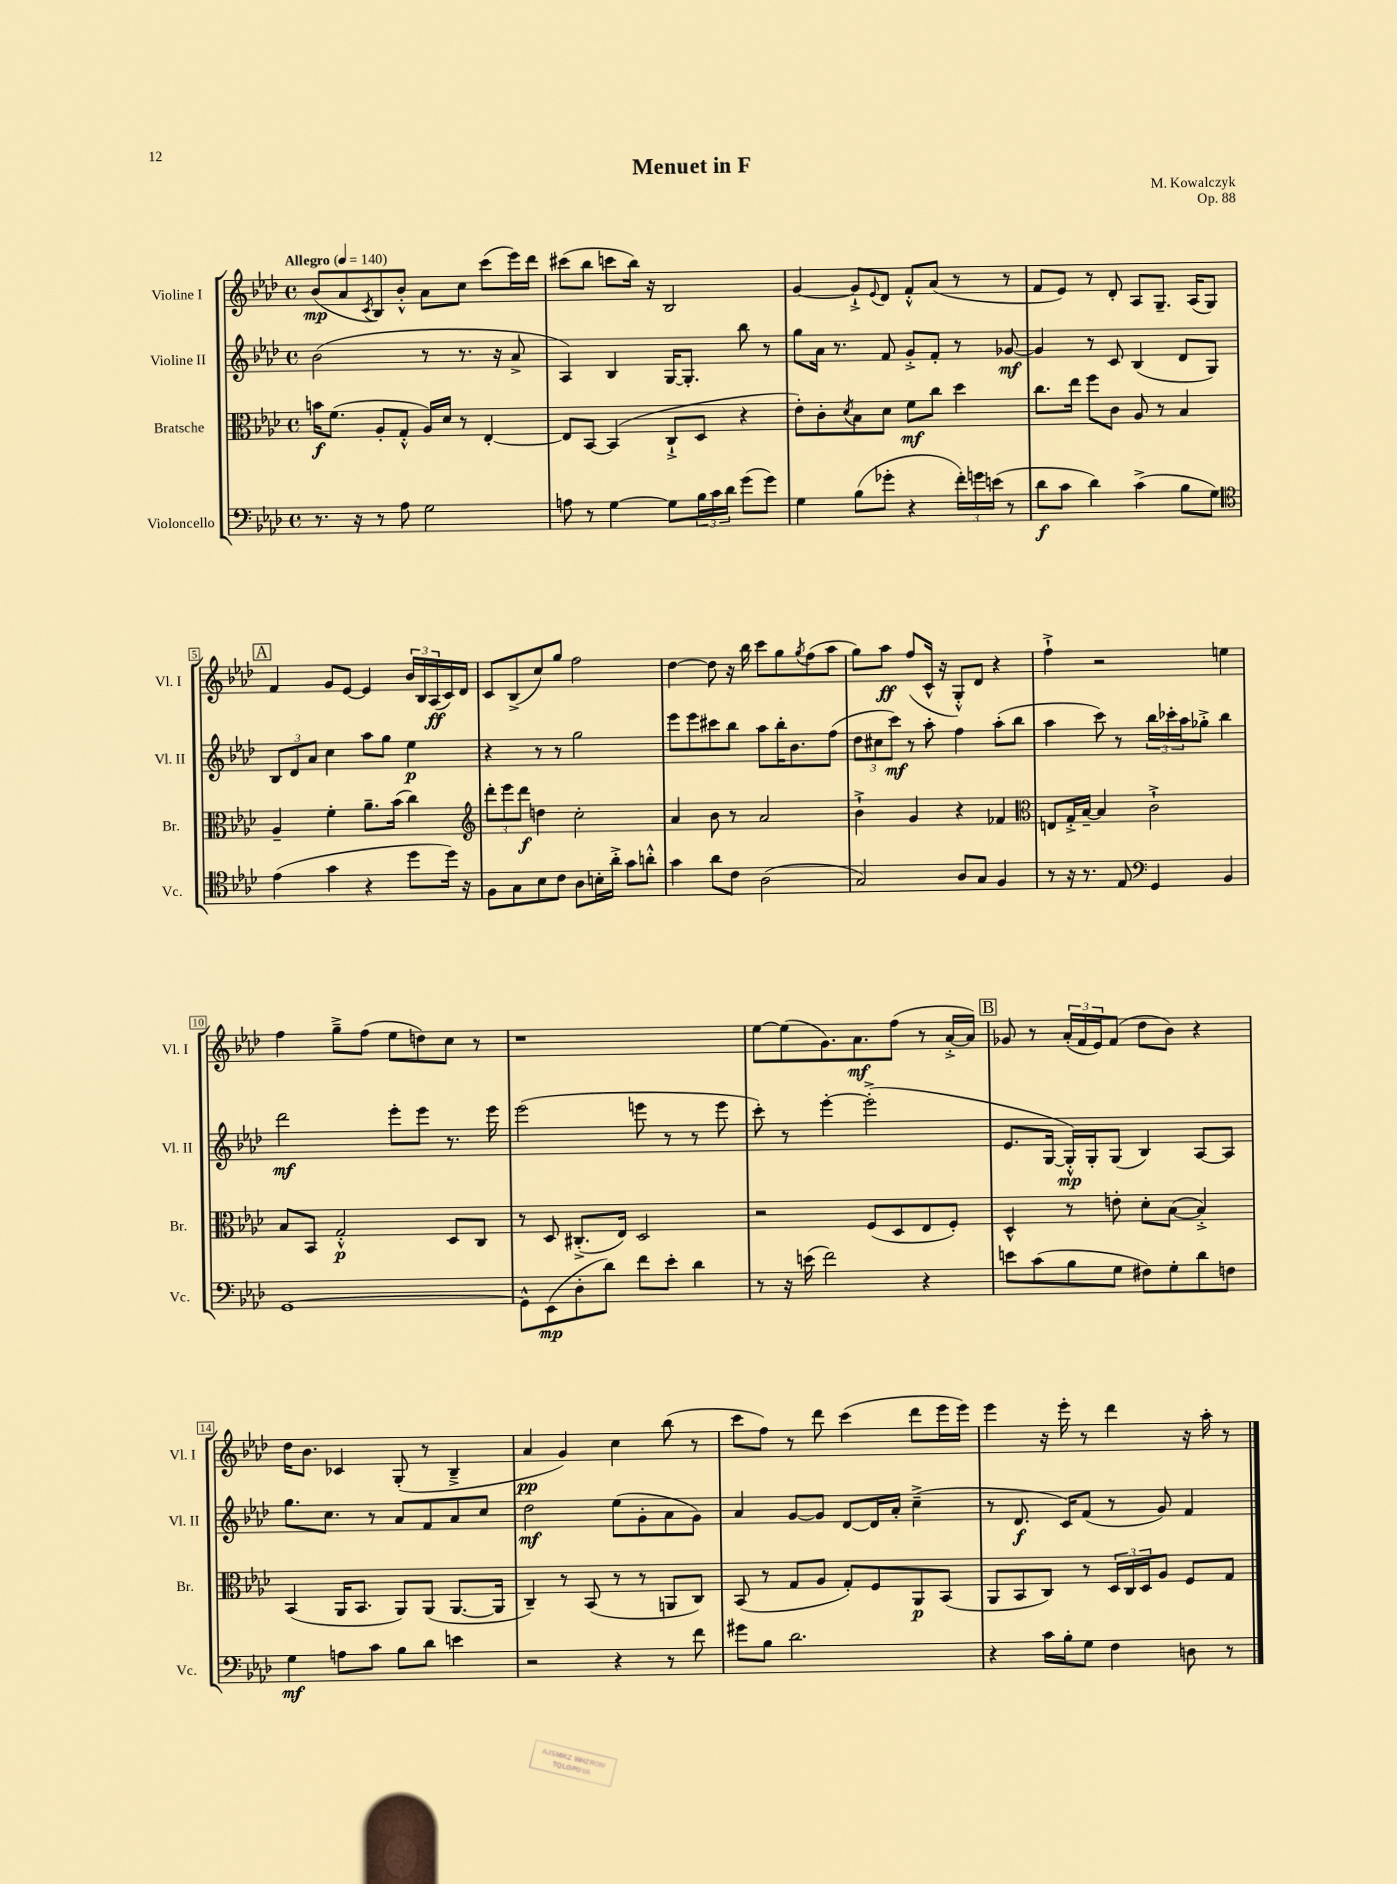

**kern	**kern	**kern	**kern
*staff4	*staff3	*staff2	*staff1
*clefF4	*clefC3	*clefG2	*clefG2
*k[b-e-a-d-]	*k[b-e-a-d-]	*k[b-e-a-d-]	*k[b-e-a-d-]
*M4/4	*M4/4	*M4/4	*M4/4
*met(c)	*met(c)	*met(c)	*met(c)
*MM140	*MM140	*MM140	*MM140
8.r	16b	(2b-	(8b-
.	(8.f	.	.
.	.	.	8a-
16r	.	.	.
.	.	.	8qc
8r	8A-'	.	8B-)
8A-	8G'^^	.	8b-'^^
2G	16A-)	8r	8a-
.	16d-	.	.
.	8r	8.r	8cc
.	[4E-'	.	(8ccc
.	.	16r	.
.	.	8a-^	16eee-)
.	.	.	16ddd-
=	=	=	=
8A	8E-]	4A-)	(8ccc#
8r	[8BB-	.	8bb-
[4G	(4BB-]	4B-	8ccc
.	.	.	16bb-)
.	.	.	16r
8G]	8C`^	[16G	2B-
.	.	8.G']	.
24B-	8D-	.	.
24c	.	.	.
24d-	.	.	.
(8g	4r	8bb-	.
8g)	.	8r	.
=	=	=	=
4G	8e-')	8gg	[4g
.	8c'	16a-	.
.	.	8.r	.
.	8qd-	.	.
(8B-	8B-	.	8g`^]
.	.	.	8qqe-
8g-'	8d-	8f	8d-
4r	8f	8g'^	8f'^^
.	8cc	8f'	(8a-
24f')	4dd-	8r	8r
24g	.	.	.
(24e	.	.	.
8r	.	[8g-	8r
=	=	=	=
8d-	8.cc	4g-]	8f
8c	.	.	8e-)
.	16ee-	.	.
4d-)	8ff	8r	8r
.	8c	8c	8d-'
(4c^	8A-	(4B-	8A-
.	8r	.	8.G~
8B-	4B-	8d-	.
.	.	.	(16A-
8G)	.	8G)	8G)
=	=	=	=
*clefC4	*	*	*
(4e-	4A-~	12B-	4f
.	.	12d-	.
.	.	12a-	.
4g	4f'	4cc	8g
.	.	.	[8e-
4r	8.a-~	8aa-	4e-]
.	.	8gg	.
.	(16b-	.	.
8dd-	4cc)	4ee-	24b-
.	.	.	24B-
.	.	.	(24A-
16dd-)	.	.	16c)
16r	.	.	16d-
=	=	=	=
*	*clefG2	*	*
8F	12ddd-'	4r	8c
.	12eee-	.	.
8G	.	.	(8B-^
.	12ddd-	.	.
8B-	4dd	8r	8cc)
8c	.	8r	8gg
8A-	2cc'	2gg	2ff
16B'	.	.	.
16a-'^	.	.	.
8g	.	.	.
8a'^^	.	.	.
=	=	=	=
4g	4a-	8eee-	[4dd-
.	.	8eee-	.
8a-	8b-	8ccc#	8dd-]
8c	8r	8bb-	16r
.	.	.	16bb-
(2A-	2a-	8aa-	8ccc
.	.	16bb-'	8gg
.	.	8.b-	.
.	.	.	8qgg
.	.	.	(8ff
.	.	(8ff	8aa-
=	=	=	=
2G)	4b-`^	12dd-	8gg)
.	.	12cc#	.
.	.	.	8aa-
.	.	12ccc)	.
.	4g	8r	(8ff
.	.	8aa-'	16c^^
.	.	.	16r
8A-	4r	4ff	8G'^^)
8G	.	.	8d-
4F	4f-	(8aa-'	4r
.	.	8bb-	.
=	=	=	=
*	*clefC3	*	*
8r	8E	4aa-	4ff`^
16r	16G'^	.	.
8.r	[16B-~	.	.
.	4B-]	8ccc)	2r
8E-	.	8r	.
*clefF4	*	*	*
4GG	2c`^	24bb-	.
.	.	24ccc-'	.
.	.	24aa-	.
.	.	8gg-'^	.
4BB-	.	4bb-	4ee
=	=	=	=
[1GG	8B-	2ddd-	4ff
.	8BB-	.	.
.	2G'^^	.	8gg~^
.	.	.	(8ff
.	.	8eee-'	8ee-
.	.	8eee-	8dd)
.	8D-	8.r	8cc
.	8C	.	8r
.	.	16eee-	.
=	=	=	=
8GG^^]	8r	(2eee-	1r
(8EE-	8D-	.	.
8D-'	(8.C#'^	.	.
8d-)	.	.	.
.	16E-)	.	.
8f	2D-	8eee	.
8e-'	.	8r	.
4d-	.	8r	.
.	.	8eee	.
=	=	=	=
8r	2r	8ccc')	[8ee-
16r	.	8r	(8ee-]
(16e	.	.	.
2f)	.	[4eee-'	8.g)
.	.	.	8.a-
.	(8F	(2eee-'^]	.
.	8D-	.	(8ff
4r	8E-	.	8r
.	8F')	.	[16a-'^
.	.	.	16a-])
=	=	=	=
8e	4D-^^	8.e-	8g-
(8c	.	.	8r
.	.	[16G	.
8B-	8r	16G'^^])	(24a-'
.	.	.	24f
.	.	16G'	.
.	.	.	24e-)
8G	8e'	(8G	(8f
8F#)	8d-'	4B-)	8dd-
8G'	([8B-	.	8b-)
8d-	4B-'^])	[8A-	4r
8F	.	8A-]	.
=	=	=	=
4G	(4BB-	8.gg	16dd-
.	.	.	8.b-
.	.	8.cc	.
8A	16AA-	.	4c-
.	8.BB-	.	.
8c	.	8r	.
8B-	8AA-)	8a-	(8G'
8d-	(8AA-	8f	8r
4e	[8.AA-	8a-	4B-~^
.	.	8cc	.
.	16AA-]	.	.
=	=	=	=
2r	4C~)	2dd-	4a-
.	8r	.	4g)
.	(8BB-	.	.
4r	8r	(8ee-	4cc
.	8r	8g'	.
8r	8AA	8a-	(8bb-
8f	8C)	8g)	8r
=	=	=	=
8g#	(8BB-	4a-	8ccc
8B-	8r	.	8ff)
2.d-	8G	[8g	8r
.	8A-	8g]	8ddd-
.	8G')	[8d-	(4ccc
.	8F	16d-]	.
.	.	16a-'	.
.	8AA-	(4cc~^	8ddd-
.	(8BB-	.	16eee-
.	.	.	16eee-)
=	=	=	=
4r	8AA-	8r	4eee-
.	8BB-	8.d-	.
16c	8C)	.	16r
16B-'	.	16c)	16eee-'
8G	8r	(8f	8r
4F	24D-	8r	4ddd-
.	24C	.	.
.	24D-	.	.
.	8A-	8g)	.
8D	8F	4f	16r
.	.	.	16aa-'
8r	8G	.	8r
==	==	==	==
*-	*-	*-	*-
